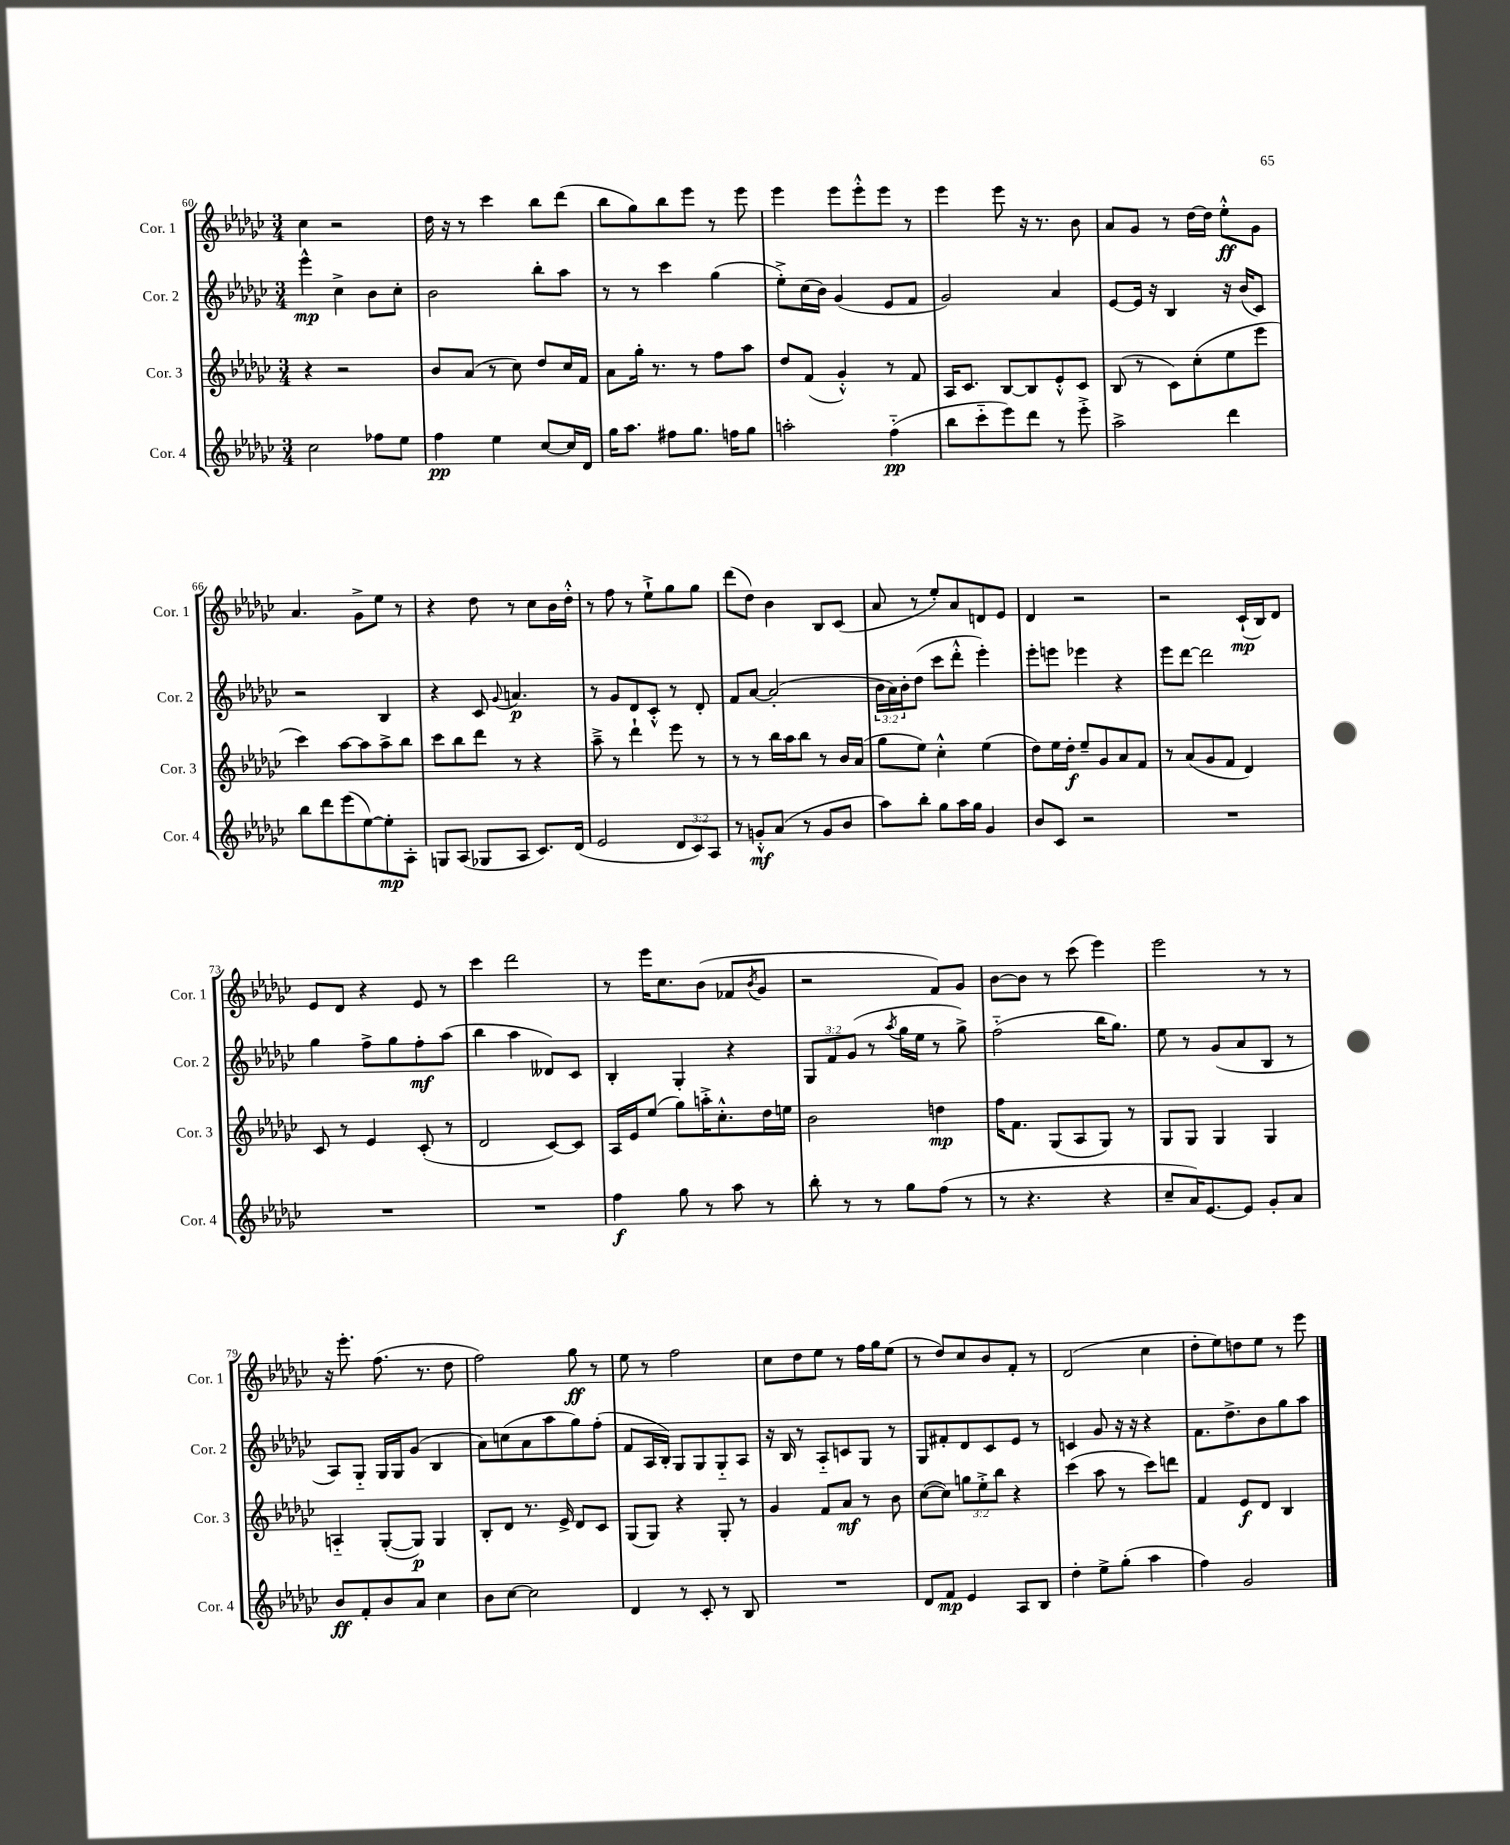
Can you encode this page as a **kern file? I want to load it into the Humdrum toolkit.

**kern	**kern	**kern	**kern
*staff4	*staff3	*staff2	*staff1
*clefG2	*clefG2	*clefG2	*clefG2
*k[b-e-a-d-g-c-]	*k[b-e-a-d-g-c-]	*k[b-e-a-d-g-c-]	*k[b-e-a-d-g-c-]
*M3/4	*M3/4	*M3/4	*M3/4
2cc-	4r	4eee-^^	4cc-
.	2r	4cc-^	2r
8ff-	.	8b-	.
8ee-	.	8cc-'	.
=	=	=	=
4ff	8b-	2b-	16dd-
.	.	.	16r
.	(8a-	.	8r
4ee-	8r	.	4ccc-
.	8cc-)	.	.
[8cc-	8dd-	8bb-'	8bb-
16cc-]	16cc-	8aa-	(8ddd-
16d-	16f	.	.
=	=	=	=
16gg-	8a-	8r	8bb-
8.aa-	.	.	.
.	16gg-'	8r	8gg-)
.	8.r	.	.
8ff#	.	4ccc-	8bb-
8.gg-	8r	.	8eee-
.	8ff	(4gg-	8r
16ff	.	.	.
8gg-	8aa-	.	8eee-
=	=	=	=
2aa'	8dd-	8ee-'^)	4eee-
.	(8f	(16cc-	.
.	.	16b-)	.
.	4g-'^^)	(4g-	8eee-
.	.	.	8eee-'^^
(4ff'~	8r	8e-	8eee-
.	8f	8f	8r
=	=	=	=
8bb-	16A-	2g-)	4eee-
.	8.c-	.	.
8ccc-'~	.	.	.
8eee-)	[8B-	.	8eee-
8ddd-	8B-]	.	16r
.	.	.	8.r
8r	8e-'^^	4a-	.
8eee-'^	8c-	.	8b-
=	=	=	=
2aa-^	(8B-	[8e-	8a-
.	8r	16e-]	8g-
.	.	16r	.
.	8c-)	4B-	8r
.	(8cc-'	.	[16dd-
.	.	.	16dd-]
4ddd-	8ee-	16r	8ee-'^^
.	.	(16b-	.
.	8eee-	8c-)	8g-
=	=	=	=
8bb-	4ccc-)	2r	4.a-
8ddd-	.	.	.
(8eee-	[8aa-	.	.
[8ee-)	8aa-]	.	8g-^
8ee-']	8aa-^	4B-	8ee-
8A-'	8bb-	.	8r
=	=	=	=
8G	8ccc-	4r	4r
(8A-	8bb-	.	.
8G-	8ddd-	8c-	8dd-
.	.	8qqg-	.
8A-	8r	4.a	8r
8.c-)	4r	.	8cc-
.	.	.	16b-
(16d-	.	.	16dd-'^^
=	=	=	=
2e-	8aa-~^	8r	8r
.	8r	8g-	8ff
.	4ddd-`	8d-	8r
.	.	8c-'^^	8ee-`^
12d-	8eee-	8r	8gg-
12c-)	.	.	.
.	8r	8d-'	8gg-
12A-	.	.	.
=	=	=	=
8r	8r	8f	(8ddd-
8g'^^	8r	[8a-	8dd-)
(8a-	16bb-	(2a-']	4b-
.	16aa-	.	.
8r	8bb-	.	.
8g	8r	.	8B-
8b-	16b-	.	(8c-
.	(16a-	.	.
=	=	=	=
8aa-)	8gg-	24b-	8a-
.	.	24a-)	.
.	.	24b-'	.
8bb-'	8ee-)	(8dd-	8r
8gg-	4cc-'^^	8ccc-	8ee-')
16aa-	.	8ddd-'^^	8a-
16gg-	.	.	.
4g-	(4ee-	4eee-')	8d
.	.	.	8e-
=	=	=	=
8b-	8dd-)	8eee-'	4d-
8c-	16ee-	8eee	.
.	16dd-'	.	.
2r	8ee-~	4eee-	2r
.	8g-	.	.
.	8a-	4r	.
.	8f	.	.
=	=	=	=
2.r	8r	8eee-	2r
.	(8a-	[8ddd-	.
.	8g-	2ddd-]	.
.	8f	.	.
.	4d-)	.	(16c-`
.	.	.	16B-)
.	.	.	8d-
=	=	=	=
2.r	8c-	4gg-	8e-
.	8r	.	8d-
.	4e-	8ff^	4r
.	.	8gg-	.
.	(8c-'	8ff'	8e-
.	8r	(8aa-	8r
=	=	=	=
2.r	2d-	4bb-	4ccc-
.	.	4aa-	2ddd-
.	[8c-)	8d--)	.
.	8c-]	8c-	.
=	=	=	=
4ff	16A-	4B-'	8r
.	16e-	.	.
.	(8ee-	.	16eee-
.	.	.	8.cc-
8gg-	8gg-)	4G-'	.
8r	16aa'^	.	(8b-
.	8.cc-'^^	.	.
8aa-	.	4r	8f-
.	.	.	8qb-
8r	16dd-	.	8g-
.	16ee	.	.
=	=	=	=
8bb-'	2b-	12G-	2r
.	.	12f	.
8r	.	.	.
.	.	(12g-	.
8r	.	8r	.
.	.	8qaa-	.
8gg-	.	16gg-	.
.	.	16ee-	.
(8ff	4dd	8r	8f)
8r	.	8gg-^)	8g-
=	=	=	=
8r	16ff	(2ff'~	[8b-
.	8.f	.	.
4.r	.	.	8b-]
.	(8G-	.	8r
.	8A-	.	(8ccc-
4r	8G-)	16bb-	4eee-)
.	.	8.gg-)	.
.	8r	.	.
=	=	=	=
8cc-~	8G-	8ee-	2eee-
16a-)	8G-	8r	.
[8.e-	.	.	.
.	4G-	(8g-	.
8e-]	.	8a-	.
8g-'	4G-	8B-	8r
8a-	.	8r	8r
=	=	=	=
8b-	4A'~	8A-)	16r
.	.	.	8.eee-'
8f'	.	8G-'~	.
8b-	([8G-'	16G-	(8.ff
.	.	16G-	.
8a-	8G-])	(8g-	.
.	.	.	8.r
4cc-	4G-	4B-	.
.	.	.	8dd-
=	=	=	=
8b-	8B-'	8a-)	2ff)
[8cc-	8d-	(8cc	.
2cc-]	8.r	8a-	.
.	.	8aa-	.
.	16e-^	.	.
.	8d-	8gg-)	8gg-
.	8c-	(8ff'	8r
=	=	=	=
4d-	(8G-	8f	8ee-
.	8G-)	16A-	8r
.	.	16B-')	.
8r	4r	8G-	2ff
8c-'	.	8G-	.
8r	8G-'	8G-'~	.
8B-	8r	8A-	.
=	=	=	=
2.r	4g-	16r	8cc-
.	.	16B-	.
.	.	8r	8dd-
.	8f	8A-'~	8ee-
.	8a-	8c	8r
.	8r	8G-	16ff
.	.	.	16gg-
.	8b-	8r	(8ee-
=	=	=	=
8d-	([8cc-	8G-	8r
8f	8cc-])	8f#'	8dd-)
4e-	12gg	8d-	8cc-
.	12ee-'^	.	.
.	.	8c-	8b-
.	12bb-	.	.
8A-	4r	8e-	8f'
8B-	.	8r	8r
=	=	=	=
4dd-'	(4ccc-	4c	(2d-
8ee-^	8aa-	8g-	.
(8gg-'	8r	16r	.
.	.	16r	.
4aa-	8ccc-)	4r	4cc-
.	8ddd	.	.
=	=	=	=
4ff)	4f	8.f	8dd-'
.	.	.	8ee-)
.	.	8.dd-^	.
2g-	8e-	.	8dd
.	8d-	8b-	8ee-
.	4B-	8gg-	8r
.	.	8aa-	8eee-
==	==	==	==
*-	*-	*-	*-
